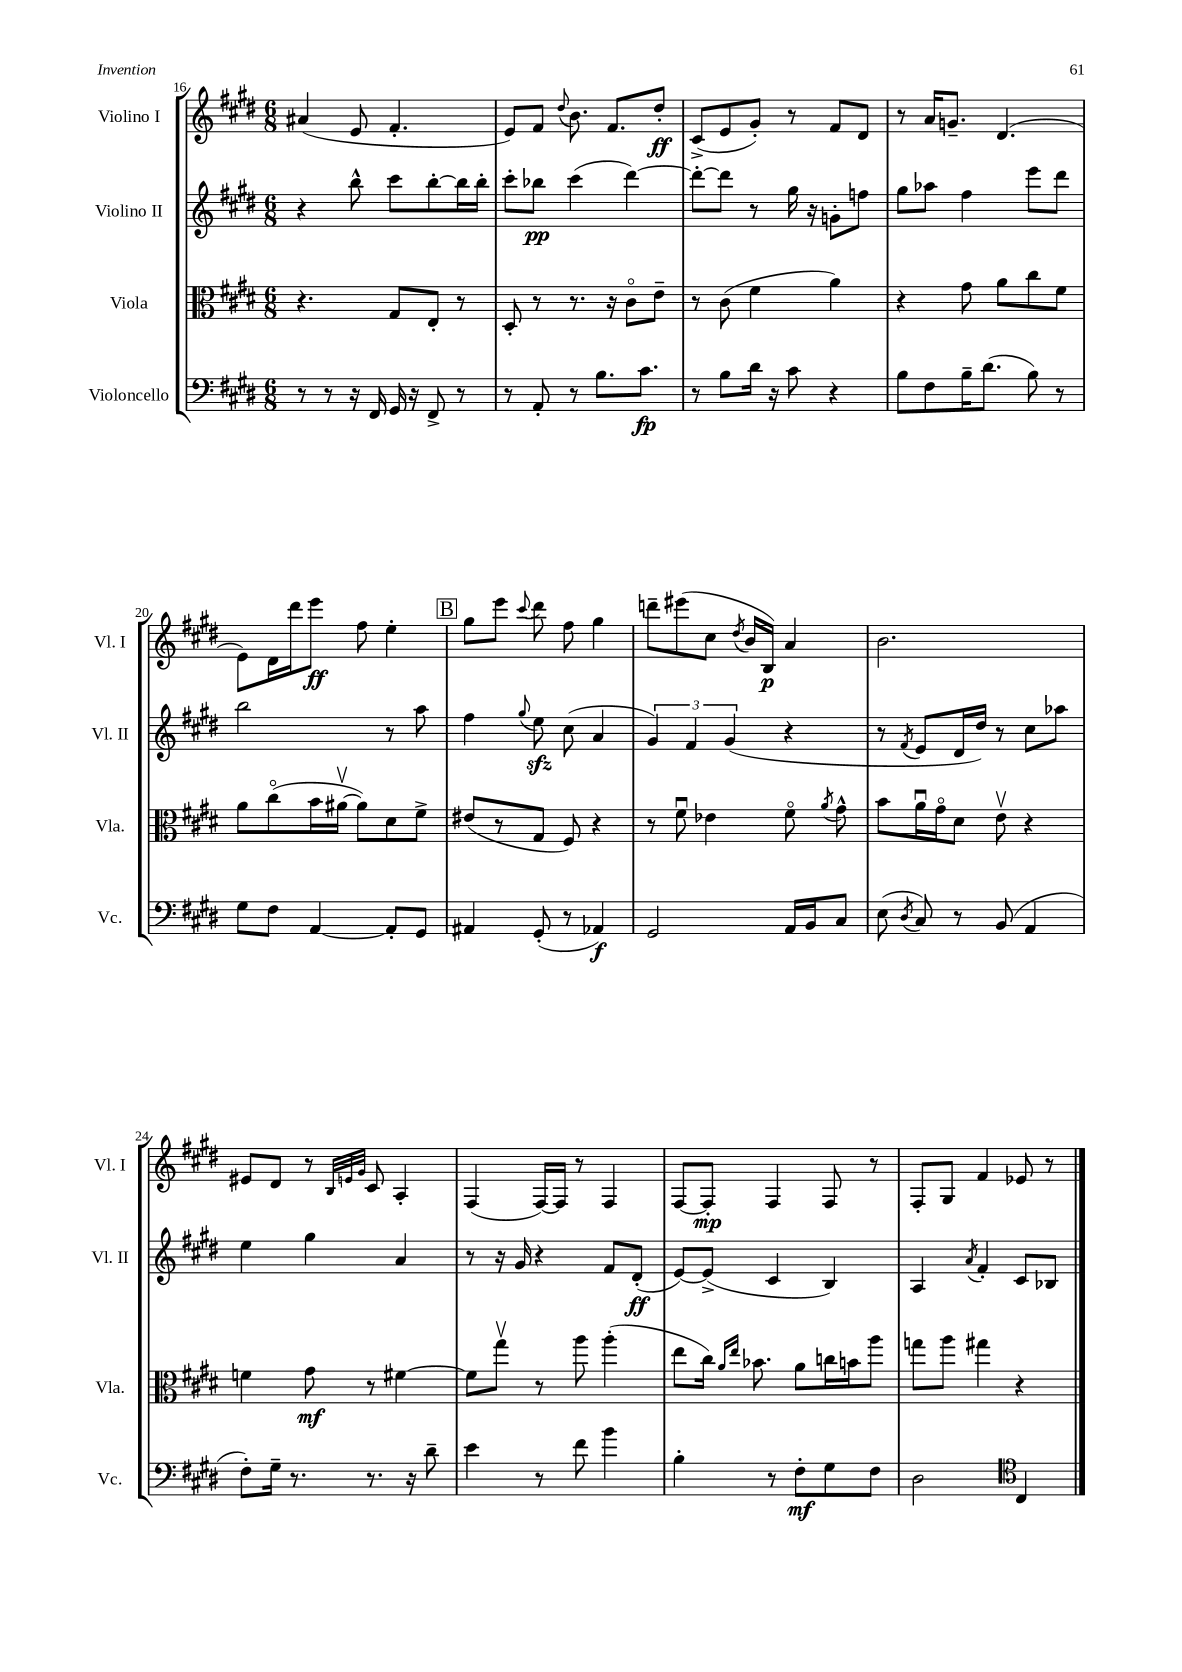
<<
\new StaffGroup <<
\new Staff = "s0" \with { instrumentName = "Violino I" shortInstrumentName = "Vl. I" } {
    \clef treble \key e \major \numericTimeSignature \time 6/8
    \autoBeamOff ais'4( e'8 fis'4.-. |
    e'8[) fis'8] \appoggiatura { dis''8 } b'8. fis'8.[ dis''8]-.\ff |
    cis'8[->( e'8 gis'8]-.) r8 fis'8[ dis'8] |
    r8 a'16[ g'8.]-- dis'4.( |
    e'8[) dis'16 dis'''16 e'''8]\ff fis''8 e''4-. |
    \mark \markup { \box "B" } gis''8[ e'''8] \appoggiatura { cis'''8 } dis'''8 fis''8 gis''4 |
    d'''8[-- eis'''8( cis''8] \acciaccatura { dis''8 } b'16[ b16]\p) a'4 |
    b'2. |
    eis'8[ dis'8] r8 \grace { b32[ e'32 gis'32] } cis'8 a4-. |
    fis4( fis16[~) fis16] r8 fis4 |
    fis8[~ fis8]-.\mp fis4 fis8 r8 |
    fis8[-. gis8] fis'4 ees'8 r8 \bar "|." |
}
\new Staff = "s1" \with { instrumentName = "Violino II" shortInstrumentName = "Vl. II" } {
    \clef treble \key e \major \numericTimeSignature \time 6/8
    \autoBeamOff r4 b''8-^ cis'''8[ b''8~-. b''16 b''16]-. |
    cis'''8[-. bes''8]\pp cis'''4( dis'''4~) |
    dis'''8[~-. dis'''8] r8 gis''16 r16 g'8[-. f''8] |
    gis''8[ aes''8] fis''4 e'''8[ dis'''8] |
    b''2 r8 a''8 |
    \mark \markup { \box "B" } fis''4 \appoggiatura { gis''8 } e''8\sfz cis''8( a'4 |
    \tuplet 3/2 { gis'4) fis'4 gis'4( } r4 |
    r8 \acciaccatura { fis'8 } e'8[ dis'16 dis''16]) r8 cis''8[ aes''8] |
    e''4 gis''4 a'4 |
    r8 r16 gis'16 r4 fis'8[ dis'8]-.\ff( |
    e'8[~) e'8]->( cis'4 b4) |
    a4 \acciaccatura { a'8 } fis'4-. cis'8[ bes8] \bar "|." |
}
\new Staff = "s2" \with { instrumentName = "Viola" shortInstrumentName = "Vla." } {
    \clef alto \key e \major \numericTimeSignature \time 6/8
    \autoBeamOff r4. gis8[ e8]-. r8 |
    dis8-. r8 r8. r16 cis'8[\flageolet e'8]-- |
    r8 cis'8( fis'4 a'4) |
    r4 gis'8 a'8[ cis''8 fis'8] |
    a'8[ cis''8\flageolet( b'16 ais'16]~\upbow ais'8[) dis'8 fis'8]-> |
    \mark \markup { \box "B" } eis'8[( r8 gis8] fis8) r4 |
    r8 fis'8\downbow ees'4 fis'8\flageolet \acciaccatura { a'8 } gis'8-^ |
    b'8[ a'16\downbow gis'16\flageolet dis'8] e'8\upbow r4 |
    f'4 gis'8\mf r8 fis'4~ |
    fis'8[ gis''8]\upbow r8 a''8 a''4-.( |
    e''8[ cis''16]) \grace { a'16[ e''16] } bes'8. a'8[ c''16 b'16 a''8] |
    g''8[ a''8] gis''4 r4 \bar "|." |
}
\new Staff = "s3" \with { instrumentName = "Violoncello" shortInstrumentName = "Vc." } {
    \clef bass \key e \major \numericTimeSignature \time 6/8
    \autoBeamOff r8 r8 r16 fis,16 gis,16 r16 fis,8-> r8 |
    r8 a,8-. r8 b8.[ cis'8.]\fp |
    r8 b8[ dis'16] r16 cis'8 r4 |
    b8[ fis8 b16-- dis'8.]( b8) r8 |
    gis8[ fis8] a,4~ a,8[-. gis,8] |
    \mark \markup { \box "B" } ais,4 gis,8-.( r8 aes,4\f) |
    gis,2 a,16[ b,16 cis8] |
    e8( \acciaccatura { dis8 } cis8) r8 b,8( a,4 |
    fis8[-.) gis16]-- r8. r8. r16 dis'8-- |
    e'4 r8 fis'8 b'4 |
    b4-. r8 fis8[-.\mf gis8 fis8] |
    dis2 \clef tenor cis4 \bar "|." |
}
>>
>>
\layout { \context { \Score currentBarNumber = #16 } }
